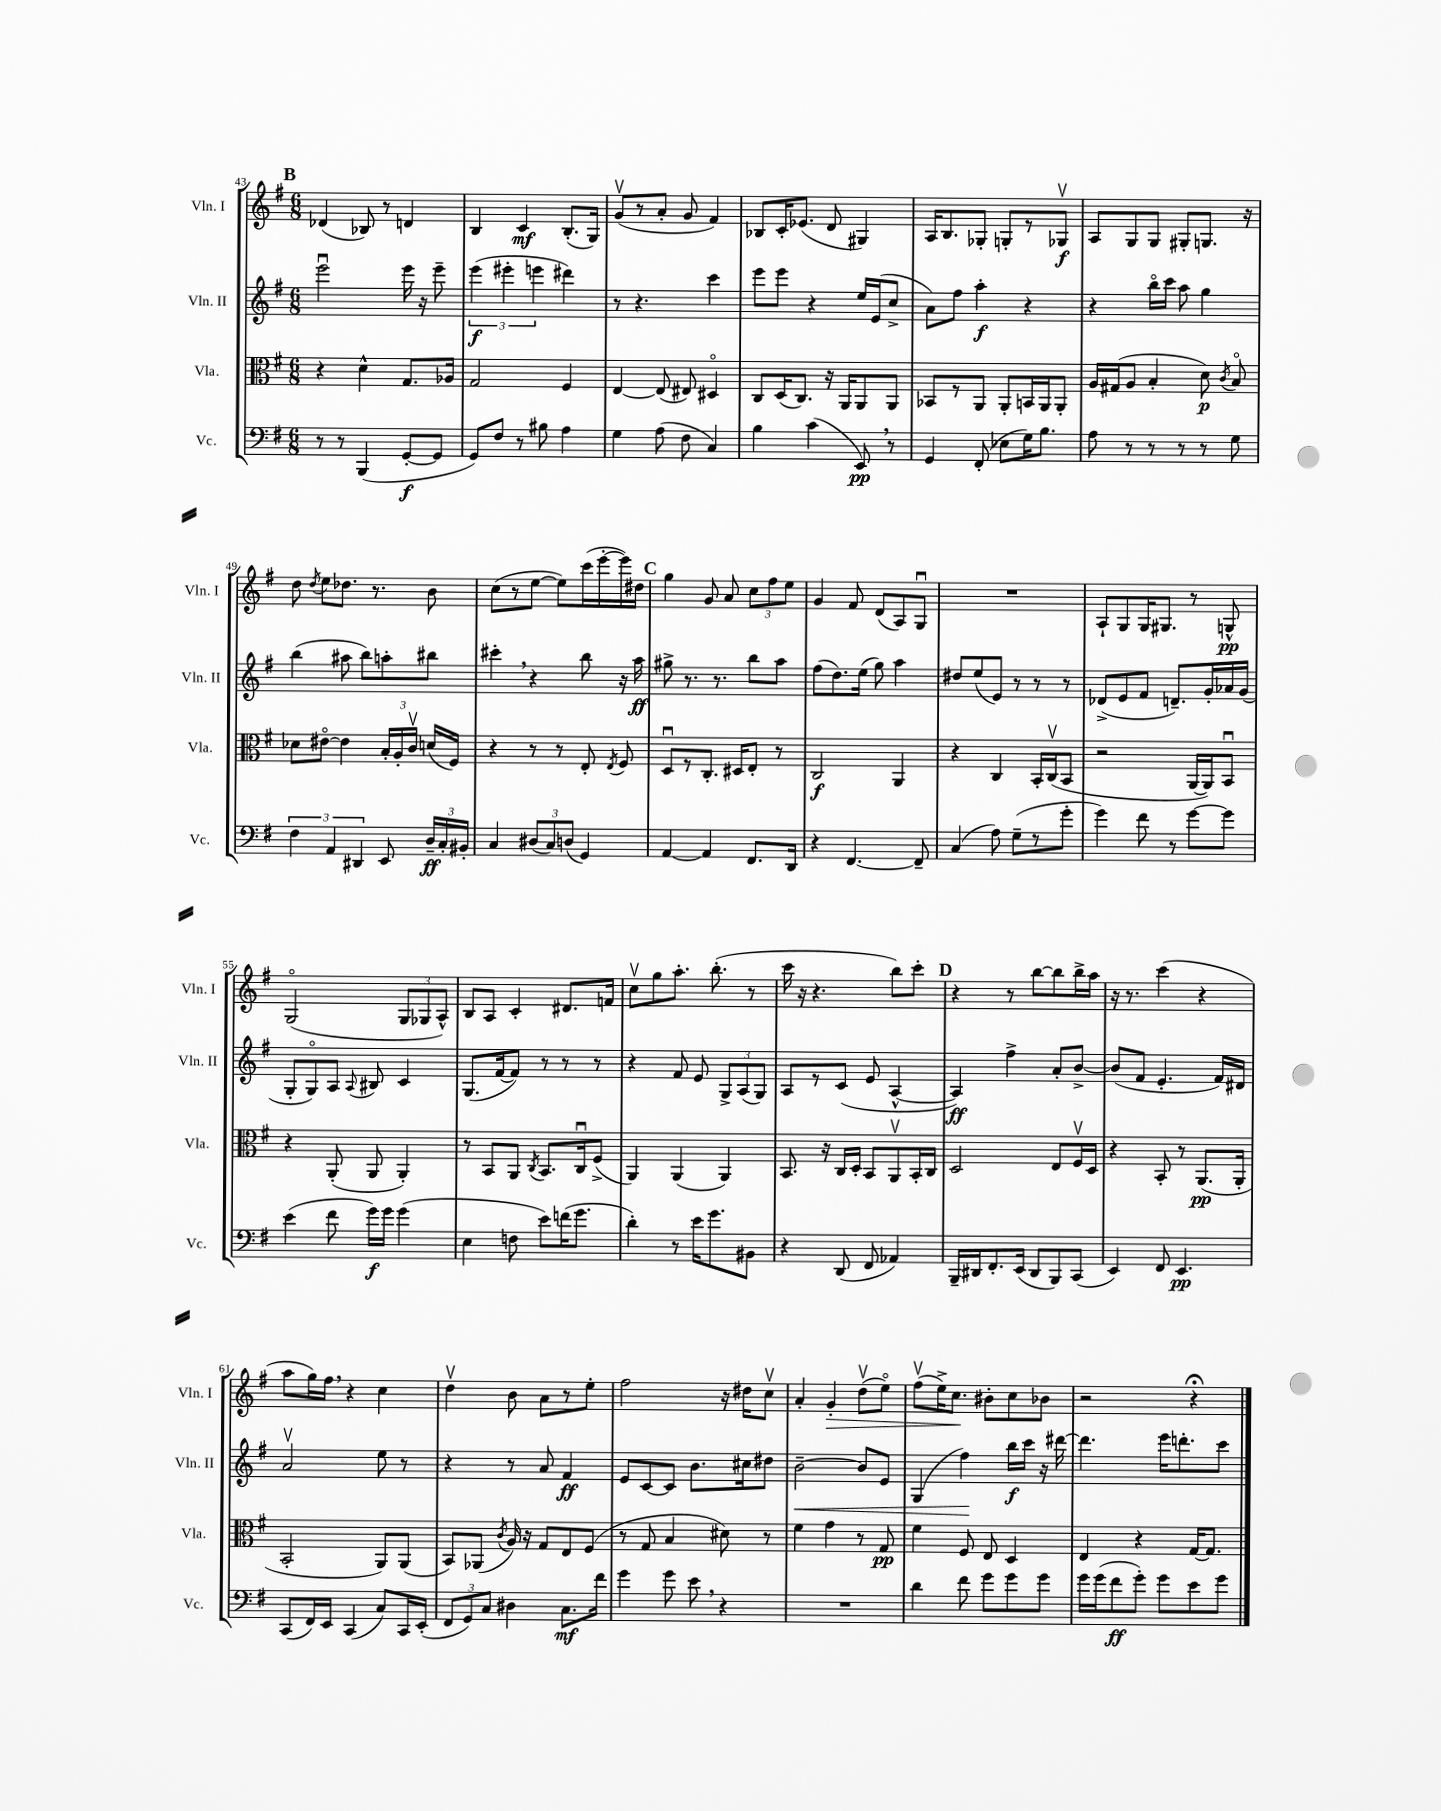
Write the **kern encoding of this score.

**kern	**kern	**kern	**kern
*staff4	*staff3	*staff2	*staff1
*clefF4	*clefC3	*clefG2	*clefG2
*k[f#]	*k[f#]	*k[f#]	*k[f#]
*M6/8	*M6/8	*M6/8	*M6/8
8r	4r	2eeeu	(4d-
8r	.	.	.
(4BBB	4d^^	.	8B-)
.	.	.	8r
[8GG'	8.G	16eee	4d
.	.	16r	.
8GG]	.	8eee~	.
.	16A-	.	.
=	=	=	=
8GG)	2G	(6eee	4B
8F#	.	.	.
.	.	6eee#'	.
8r	.	.	4c
.	.	6eee	.
8B#	.	.	.
4A	4F#	4ddd#)	(8.B'
.	.	.	16G)
=	=	=	=
4G	[4E	8r	(8gv
.	.	4.r	8r
(8A	(8E]	.	8a'
8F#	8E#)	.	8g
4C)	4D#o	4ccc	4f#)
=	=	=	=
4B	8C	8eee	8B-
.	(16D	8eee	16c'
.	8.C)	.	(8.e-
(4c	.	4r	.
.	16r	.	8d
.	16AA	.	.
8EE)	8AA	16ee	4G#)
.	.	(16e	.
8r	8AA	8cc^	.
=	=	=	=
4GG	8BB-	8a)	16A
.	.	.	8.B
.	8r	8ff#	.
(8FF#'	8AA	4aa'	8G-'
8E-	8AA'	.	8G'
16G)	16BB	4r	8r
8.B	16AA	.	.
.	8AA'	.	8G-v
=	=	=	=
8A	16A	4r	8A
.	(16G#	.	.
8r	8A	.	8G
8r	4B'	16bbo	8G
.	.	16ccc	.
8r	.	8aa	8G#'
8r	8d)	4gg	8.G
.	8qc	.	.
8G	8Bo	.	.
.	.	.	16r
=	=	=	=
6F#	8d-	(4bb	8dd
.	.	.	8qdd
.	[8e#o	.	8ee
6AA	.	.	.
.	4e#]	8aa#	8.dd-
6DD#	.	.	.
.	.	8bb)	.
.	.	.	8.r
8EE	24B'	8aa'	.
.	24A'	.	.
.	24cv	.	.
24D~	(16d	8bb#	8b
24C'	.	.	.
.	16F#)	.	.
24BB#'	.	.	.
=	=	=	=
4C	4r	4ccc#'	(8cc
.	.	.	8r
(12D#	8r	4r	[8ee
12C)	.	.	.
.	8r	.	8ee])
(12D	.	.	.
4GG)	8E'	8bb	(16ccc
.	.	.	[16eee'
.	8qE	.	.
.	8F#	16r	16eee])
.	.	16aa	16dd#
=	=	=	=
[4AA	8Du	8gg#^	4gg
.	8r	8.r	.
4AA]	8.C'	.	8g
.	.	8.r	.
.	.	.	8a
.	16D#	.	.
8.FF#	8E'	8bb	12cc
.	.	.	12ff#
.	8r	8aa	.
.	.	.	12ee
16DD	.	.	.
=	=	=	=
4r	2C	(8ff#	4g
.	.	8.dd)	.
[4.FF#	.	.	8f#
.	.	(16ee	.
.	.	8gg)	(8d
.	4AA	4aa	8A)
8FF#~]	.	.	8Gu
=	=	=	=
(4C	4r	8dd#	2.r
.	.	(8ee	.
8A)	4C	8e)	.
(8G~	.	8r	.
8r	16BB'	8r	.
.	(16Cv	.	.
8g'	8BB	8r	.
=	=	=	=
4g)	2r	(8d-^	8A`
.	.	8e	8G
8f#	.	8f#	16G
.	.	.	8.G#
8r	.	8.d~)	.
[8g	[16AA	.	8r
.	16AA])	16g'	.
8g]	8BBu	16a-	8G^^
.	.	(16g	.
=	=	=	=
(4e	4r	8G'	(2Go
.	.	8Go)	.
8f#	(8AA'	8A	.
.	.	8qqA	.
16g)	8AA	8B#	.
16g	.	.	.
(4g	4AA')	4c	12G
.	.	.	12G-
.	.	.	12A^^)
=	=	=	=
4E	8r	(8.G	8B
.	8BB	.	8A
.	.	[16f#	.
8F	8AA	8f#])	4c'
.	8qC	.	.
8e)	8.BB	8r	.
(16f	.	8r	8.d#
8.g	16Cu	.	.
.	(8F#^	8r	.
.	.	.	16f
=	=	=	=
4d')	4AA)	4r	8ccv
.	.	.	8gg
8r	(4AA	8f#	8.aa'
16e	.	8e	.
8.g	.	.	(8.bb'
.	4AA)	12G^	.
.	.	(12A	.
8BB#	.	.	8r
.	.	12G)	.
=	=	=	=
4r	8.BB	8A	16ccc
.	.	.	16r
.	.	8r	4.r
.	16r	.	.
(8DD	16C	(8c	.
.	16D'	.	.
8FF#	8BB	8e	.
4AA-)	8AAv	[4A^^	8bb)
.	16BB'	.	8ccc'
.	16C	.	.
=	=	=	=
16BBB~	2D	4A])	4r
16DD#	.	.	.
8.FF#'	.	.	.
.	.	4ff#^	8r
(16EE	.	.	.
8DD#	.	.	[8bb
8BBB)	8E	8a'	8bb]
(8CC	16F#v	[8b^	16bb^
.	16D	.	16aa
=	=	=	=
4EE)	4r	(8b]	16r
.	.	.	8.r
.	.	8f#	.
8FF#	8BB'	4.e'	(4ccc
4.EE	8r	.	.
.	(8.AA	.	4r
.	.	16f#)	.
.	16AA'	16d#	.
=	=	=	=
(8CC	2BB'	2av	8aa
16FF#)	.	.	16gg)
16EE	.	.	16ff#
(4CC	.	.	4r
8C)	8AA)	8ee	4cc
16CC	(8AA	8r	.
(16EE'	.	.	.
=	=	=	=
12FF#	8BB)	4r	4ddv
12GG)	.	.	.
.	(8AA-	.	.
12C	.	.	.
.	8qc	.	.
4D#	16A)	8r	8b
.	16r	.	.
.	8G	8a	8a
8.C	8E	4f#	8r
.	(8F#	.	8ee'
16f#	.	.	.
=	=	=	=
4g	8r	8e	2ff#
.	8G	[8c	.
8g	4B	8c]	.
8e	.	8.b	.
4r	8d#)	.	16r
.	.	16cc#	16dd#
.	8r	8dd#	8ccv
=	=	=	=
2.r	4f#	[2b~	4a'
.	4g	.	4g'
.	8r	8b]	(8ddv
.	8G	8e	8eeo)
=	=	=	=
4d	4f#	(4G	(8ff#v
.	.	.	16ee^)
.	.	.	8.cc
8f#	8F#	4ff#)	.
8g	8E	.	8b#'
8g	4D	16bb	8cc
.	.	16ccc	.
8g	.	16r	8b-
.	.	[16ddd#	.
=	=	=	=
16g	4E	4.ddd#]	2r
(16g	.	.	.
8f#	.	.	.
8g')	4r	.	.
8g	.	16eee	.
.	.	8.ddd'	.
8e	[16G	.	4r;
.	8.G]	.	.
8g	.	8ccc	.
==	==	==	==
*-	*-	*-	*-
